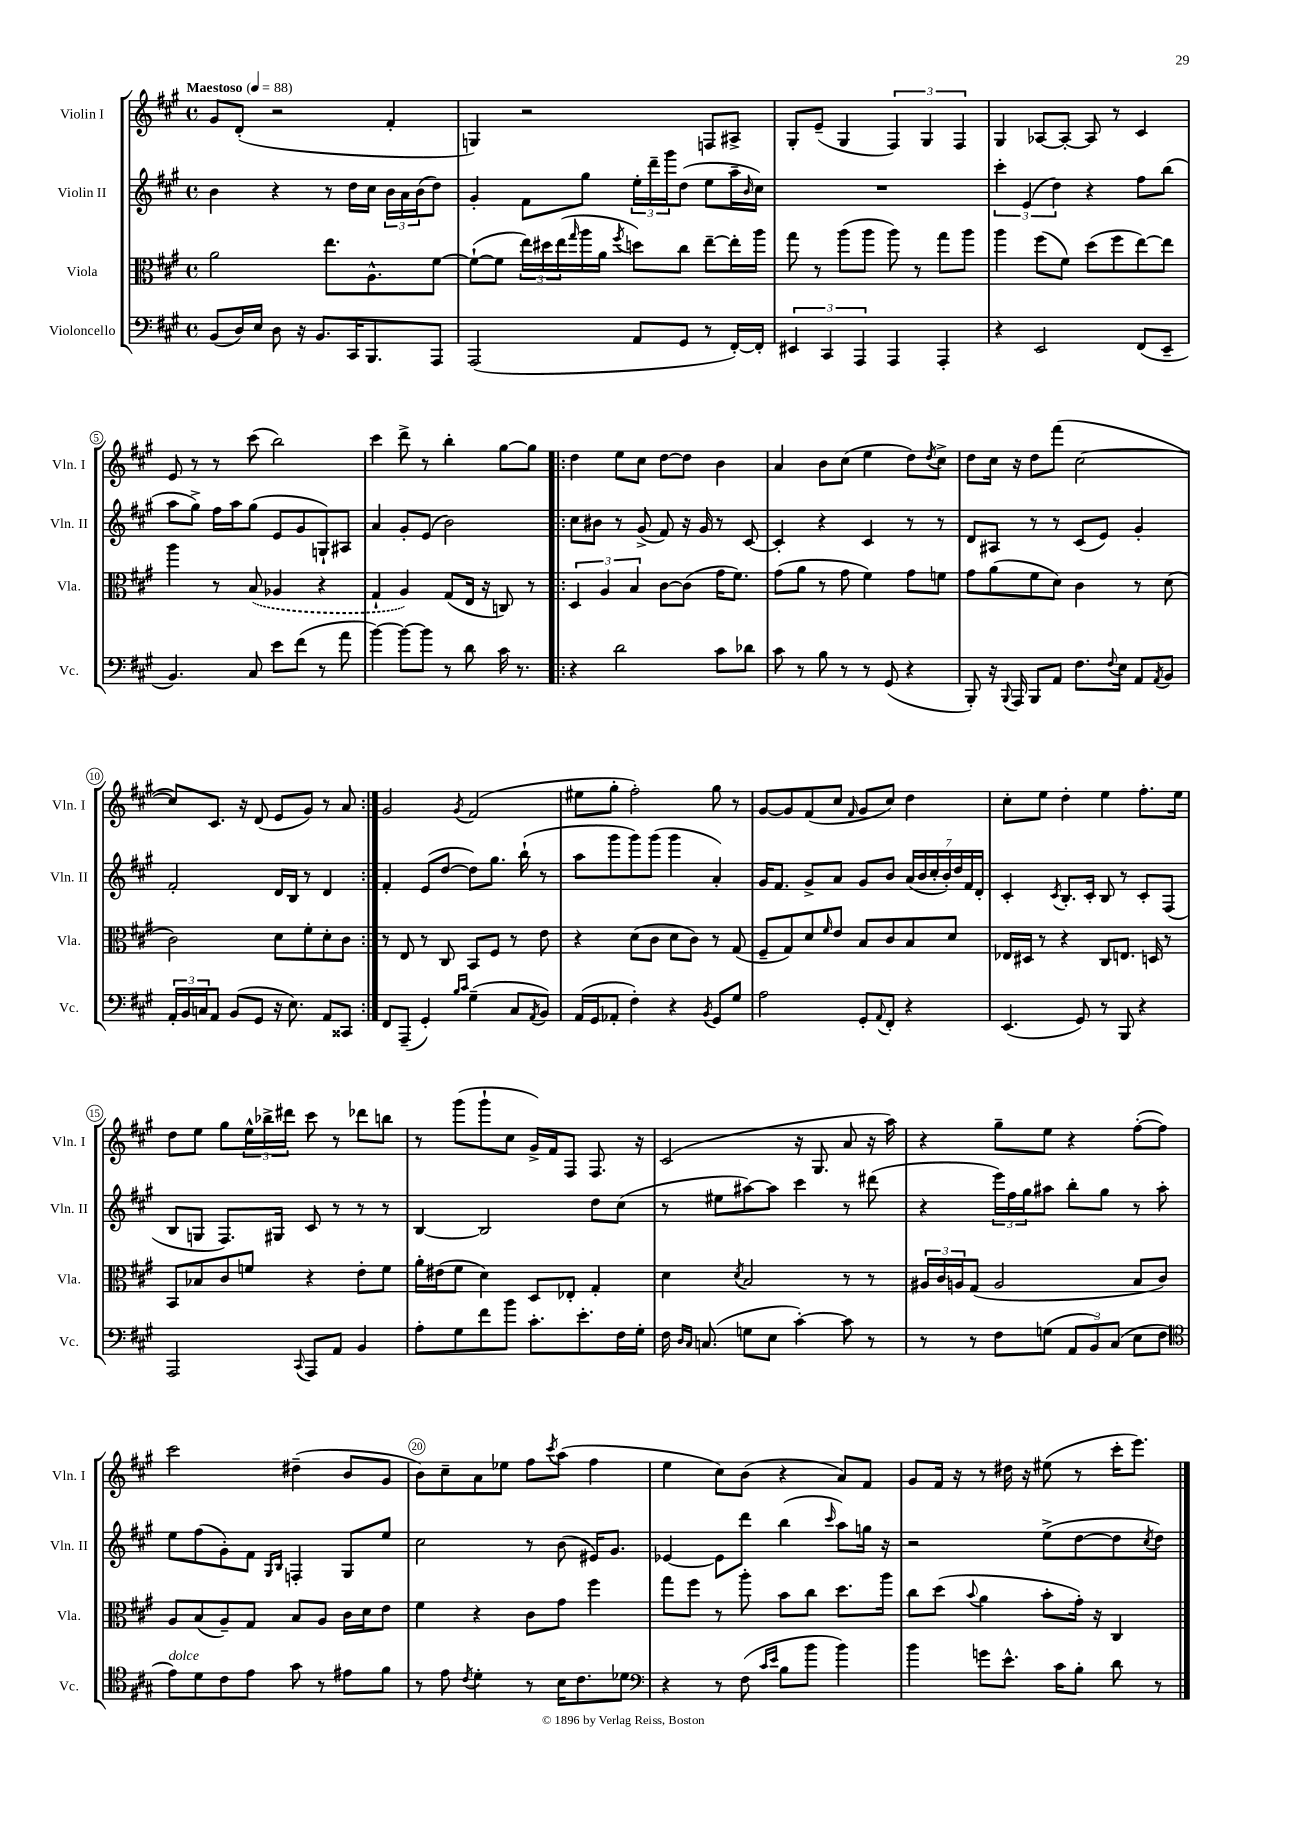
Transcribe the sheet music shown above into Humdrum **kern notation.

**kern	**kern	**kern	**kern
*part4	*part3	*part2	*part1
*staff4	*staff3	*staff2	*staff1
*I"Violoncello	*I"Viola	*I"Violin II	*I"Violin I
*I'Vc.	*I'Vla.	*I'Vln. II	*I'Vln. I
*clefF4	*clefC3	*clefG2	*clefG2
*k[f#c#g#]	*k[f#c#g#]	*k[f#c#g#]	*k[f#c#g#]
*M4/4	*M4/4	*M4/4	*M4/4
*met(c)	*met(c)	*met(c)	*met(c)
*MM88	*MM88	*MM88	*MM88
=1	=1	=1	=1
!	!	!	!LO:TX:a:B:t=Maestoso
(8BB/L	2a\	4b\	8g#/L
16D/L)	.	.	(8d'/J
16E/JJ	.	.	.
8D\	.	4r	2r
16r	.	.	.
8.BB/L	.	.	.
.	8.ee\L	8r	.
16CC#/K	.	16dd\LL	.
8.BBB/	8.A^^\	16cc#\JJ	.
.	.	24b\LL	4f#'/
.	.	24a\	.
.	.	(24b\J	.
8AAA/J	[8f#\J	8dd\J)	.
=2	=2	=2	=2
(2AAA/	(8f#`\L_	4g#'/	4Gn/)
.	8f#\J]	.	.
.	24ee\LL)	8f#\L	2r
.	24dd#X\	.	.
.	(24ee\	.	.
.	16qqgg#/	.	.
.	16aa\	8gg#\J	.
.	16a\JJ	.	.
.	8qff#/	.	.
8AA/L	8ddn\L)	24ee'\LL	.
.	.	24ddd~\	.
.	.	24ggg#\J	.
8GG#/J	8cc#\J	(8dd\J	.
8r	[8ee~\L	8ee\L	8Fn/L
[16FF#'/LL)	16ee'\L]	16aa~\L	8A#X^/J
.	.	16qqb/	.
16FF#'/JJ]	16aa\JJ	16cc#\JJ)	.
=3	=3	=3	=3
6EE#X/	8gg#\	1r	8G#'/L
.	8r	.	(8e~/J
6CC#/	.	.	.
.	(8aa\L	.	4G#/
6AAA/	.	.	.
.	8aa\J	.	.
4AAA/	8aa\)	.	6F#/)
.	8r	.	.
.	.	.	6G#/
4AAA'/	8gg#\L	.	.
.	.	.	6F#/
.	8aa\J	.	.
=4	=4	=4	=4
4r	4aa\	6ccc#'\	4G#/
.	.	(6e/	.
2EE/	(8ff#\L	.	[8A-X/L
.	.	6dd\)	.
.	8f#\J)	.	8A-'/J_
.	(8dd\L	4r	8A-/]
.	8ff#\	.	8r
(8FF#/L	[8ee\)	8ff#\L	4c#/
8EE~/J	8ee\J]	(8bb\J	.
!!LO:LB:g=z
=5	=5	=5	=5
4.BB/)	4aa\	8aa\L	8e/
.	.	8gg#^\J)	8r
.	8r	16ff#\LL	8r
.	.	16aa\J	.
8C#/	(8B/	(8gg#\J	(8ccc#\
8e\L	4A-X/	8e/L	2bb\)
(8f#\J	.	8g#/	.
8r	4r	8Gn`/)	.
8a\	.	8A#X/J	.
=6	=6	=6	=6
[4b\)	4G#`/	4a/	4ccc#\
8b\L_	4A/)	8g#'/L	8ddd^\
8b\J]	.	(8e/J	8r
8r	(8G#/L	2b\)	4bb'\
8d\	16E/Jk	.	.
.	16r	.	.
16c#\	8Cn/)	.	[8gg#\L
8.r	.	.	.
.	8r	.	8gg#\J]
=7!|:	=7!|:	=7!|:	=7!|:
4r	6D/	8cc#\L	4dd\
.	.	8b#X\J	.
.	6A/	.	.
2d\	.	8r	8ee\L
.	6B/	.	.
.	.	(8g#^/	8cc#\J
.	[8c#\L	8f#/)	[8dd\L
.	(8c#\J]	16r	8dd\J]
.	.	16g#/	.
8c#\L	16g#\KL	8r	4b\
.	8.f#\J)	.	.
8d-X\J	.	[8c#/	.
=8	=8	=8	=8
8c#\	(8g#\L	4c#'/]	4a/
8r	8a\J	.	.
8B\	8r	4r	8b\L
8r	8g#\	.	(8cc#\J
8r	4f#\)	4c#/	4ee\
(8GG#/	.	.	.
4r	8g#\L	8r	8dd\L)
.	.	.	8qdd/
.	8fn\J	8r	8cc#^\J
=9	=9	=9	=9
8BBB'/)	8g#\L	8d/L	8dd\L
16r	(8a\	8A#X/J	16cc#\Jk
8qqBBB/	.	.	.
16AAA/	.	.	16r
8BBB/L	8f#\	8r	8dd\L
8AA/J	8d\J)	8r	(8fff#\J
8.F#\L	4c#\	(8c#/L	[2cc#\
.	.	8e/J)	.
8qqF#/	.	.	.
16E\Jk	.	.	.
8AA/L	8r	4g#'/	.
8qAA/	.	.	.
8BB/J	(8d\	.	.
!!LO:LB:g=z
=10	=10	=10	=10
24AA'/LL	2c#\)	2f#'/	8cc#/L])
24BB/	.	.	.
24Cn/J	.	.	.
8AA/J	.	.	8.c#/J
(8BB/L	.	.	.
.	.	.	16r
8GG#/J	.	.	(8d/
16r	8d\L	16d/LL	8e/L
8.E\)	.	16B/JJ	.
.	8f#'\	8r	8g#/J)
8AA/L	8d'\	4d/	8r
8CC##X/J	8c#\J	.	8a/
=11:|!	=11:|!	=11:|!	=11:|!
8FF#/L	8r	4f#'/	2g#/
(8AAA~/J	8E/	.	.
4GG#'/)	8r	(8e/L	.
.	8C#/	[8dd/J	.
16qqB/LL	.	.	.
16qqc#/JJ	.	.	8qg#/
(4G#~\	8BB/L	8dd\L])	(2f#/
.	8F#/J	8.gg#\J	.
8C#/L	8r	.	.
.	.	(16bb`\	.
8qAA/	.	.	.
8BB/J)	8e\	8r	.
=12	=12	=12	=12
(16AA/LL	4r	8aa\L	8ee#X\L
16GG#/J	.	.	.
8AA-X'/J	.	8ggg#\	8gg#'\J
4F#'\)	(8d\L	8ggg#\)	2ff#'\)
.	8c#\J	(8ggg#\J	.
4r	8d\L	4ggg#\	.
.	8c#\J)	.	.
8qBB/	.	.	.
8GG#/L	8r	4a'/)	8gg#\
8G#/J	(8G#/	.	8r
=13	=13	=13	=13
2A\	8F#~/L	16g#/KL	[8g#/L
.	.	8.f#/J	.
.	8G#/)	.	8g#/]
.	8d/	8g#^/L	(8f#/
.	16qqf#/	.	.
.	8e/J	8a/J	8cc#/J
.	.	.	16qqf#/
8GG#'/L	8B/L	8g#/L	8g#/L
8qqAA/	.	.	.
8FF#'/J	8c#/	8b/J	8cc#/J)
4r	8B/	(28a/LL	4dd\
.	.	28b/	.
.	.	28cc#'/	.
.	.	28b'/)	.
.	8d/J	.	.
.	.	28dd/	.
.	.	28f#/	.
.	.	28d'/JJ	.
=14	=14	=14	=14
(4.EE/	16E-X/LL	4c#'/	8cc#'\L
.	16D#X/JJ	.	.
.	8r	.	8ee\J
.	.	8qc#/	.
.	4r	8.B'/L	4dd'\
8GG#/)	.	.	.
.	.	16c#'/Jk	.
8r	8C#/L	8B/	4ee\
8BBB/	8.En/J	8r	.
4r	.	8c#'/L	8.ff#'\L
.	16Dn/	.	.
.	8r	(8F#/J	.
.	.	.	16ee\Jk
!!LO:LB:g=z
=15	=15	=15	=15
2AAA/	8BB/L	8B/L	8dd\L
.	8B-X/	8Gn/J	8ee\J
.	8c#/	8.F#/L)	8gg#\L
.	8fn/J	.	24ee^^\L
.	.	.	24bb-X^\
.	.	16G#X/Jk	.
.	.	.	24ddd#X\JJ
8qqCC#/	.	.	.
8AAA/L	4r	8c#/	8ccc#\
8AA/J	.	8r	8r
4BB/	8e'\L	8r	8ddd-X\L
.	8f\J	8r	8bbn\J
=16	=16	=16	=16
8A'\L	16a'\LL	[4B/	8r
.	(16e#X\J	.	.
8G#\	8f#\J	.	(8ggg#\L
8f#\	4d\)	2B/]	8ggg#`\
8b\J	.	.	8cc#\J
8.c#'\L	8D/L	.	16g#^/LL)
.	.	.	16f#/J
.	8E-X'/J	.	8F#/J
8.e'\	.	.	.
.	4G#'/	8dd\L	8.F#/
16F#\L	.	(8cc#\J	.
16G#'\JJ	.	.	16r
=17	=17	=17	=17
16F#\	4d\	8r	(2c#/
16qqD/LL	.	.	.
16qqC#/JJ	.	.	.
(8.Cn/	.	.	.
.	.	8ee#X\L	.
.	8qd/	.	.
8Gn\L	2B/	[8aa#X\)	.
8E\J	.	8aa#\J]	.
[4c#'\)	.	4ccc#\	16r
.	.	.	8.G#/
8c#\]	8r	8r	8a/
8r	8r	(8ddd#X\	16r
.	.	.	16aa\)
=18	=18	=18	=18
8r	24A#X/LL	4r	4r
.	24c#/	.	.
.	24An/J	.	.
8r	(8G#/J	.	.
8F#\L	2A/	24eee\LL)	8gg#~\L
.	.	24ff#\	.
.	.	24gg#\J	.
(8Gn\J	.	8aa#X\J	8ee\J
12AA/L	.	8bb'\L	4r
12BB/)	.	.	.
.	.	8gg#\J	.
(12C#/J	.	.	.
8E\L	8B/L	8r	([8ff#'\L
8F#\J	8c#/J)	8aa#'\	8ff#\J])
!!LO:LB:g=z
=19	=19	=19	=19
*clefC4	*	*	*
!LO:TX:a:i:t=dolce	!	!	!
8e\L)	8A/L	8ee\L	2ccc#\
8d\	(8B/	(8ff#\	.
8c#\	8A~/)	8g#'\)	.
8e\J	8G#/J	8f#\J	.
.	.	16qqG#/LL	.
.	.	16qqB/JJ	.
8g#\	8B/L	4Fn'/	(4dd#X~\
8r	8A/J	.	.
8e#X\L	16c#\LL	8G#/L	8b/L
.	16d\J	.	.
8f#\J	8e\J	8ee/J	8g#/J
=20	=20	=20	=20
8r	4f#\	2cc#\	8b\L)
8e\	.	.	8cc#~\
8qc#/	.	.	.
4d'\	4r	.	8a\
.	.	.	8ee-X\J
8r	8c#\L	8r	8ff#\L
.	.	.	8qccc#/
16B\KL	8g#\J	(8b\	(8aa\J
8.c#\	.	.	.
.	4ff#\	16e#X/KL)	4ff#\
.	.	8.g#/J	.
8d-X\J	.	.	.
=21	=21	=21	=21
*clefF4	*	*	*
4r	8gg#\L	[4e-X/	4ee\
.	8ff#\J	.	.
8r	8r	8e-\L]	8cc#\L)
(8F#\	8aa'\	8ddd\J	(8b\J
16qqc#/LL	.	.	.
16qqe/JJ	.	.	.
8B\L	8b\L	(4bb\	4r
8b\J	8cc#\J	.	.
.	.	16qqccc#/	.
4b\)	8.dd\L	8aa\L)	8a/L)
.	.	16ggn\Jk	8f#/J
.	16aa\Jk	16r	.
=22	=22	=22	=22
4b\	8cc#\L	2r	8g#/L
.	(8dd\J	.	16f#/Jk
.	.	.	16r
.	8qqb/	.	.
8gn\L	4a\	.	8r
8.e^^\J	.	.	16dd#X\
.	.	.	16r
.	8b'\L	(8ee^\L	(8ee#X\
16c#\KL	.	.	.
8B'\J	16g#'\Jk)	[8dd\	8r
.	16r	.	.
8d\	4C#/	8dd\]	16ccc#'\KL
.	.	.	8.eee\J)
.	.	8qcc#/	.
8r	.	8dd\J)	.
==	==	==	==
*-	*-	*-	*-
